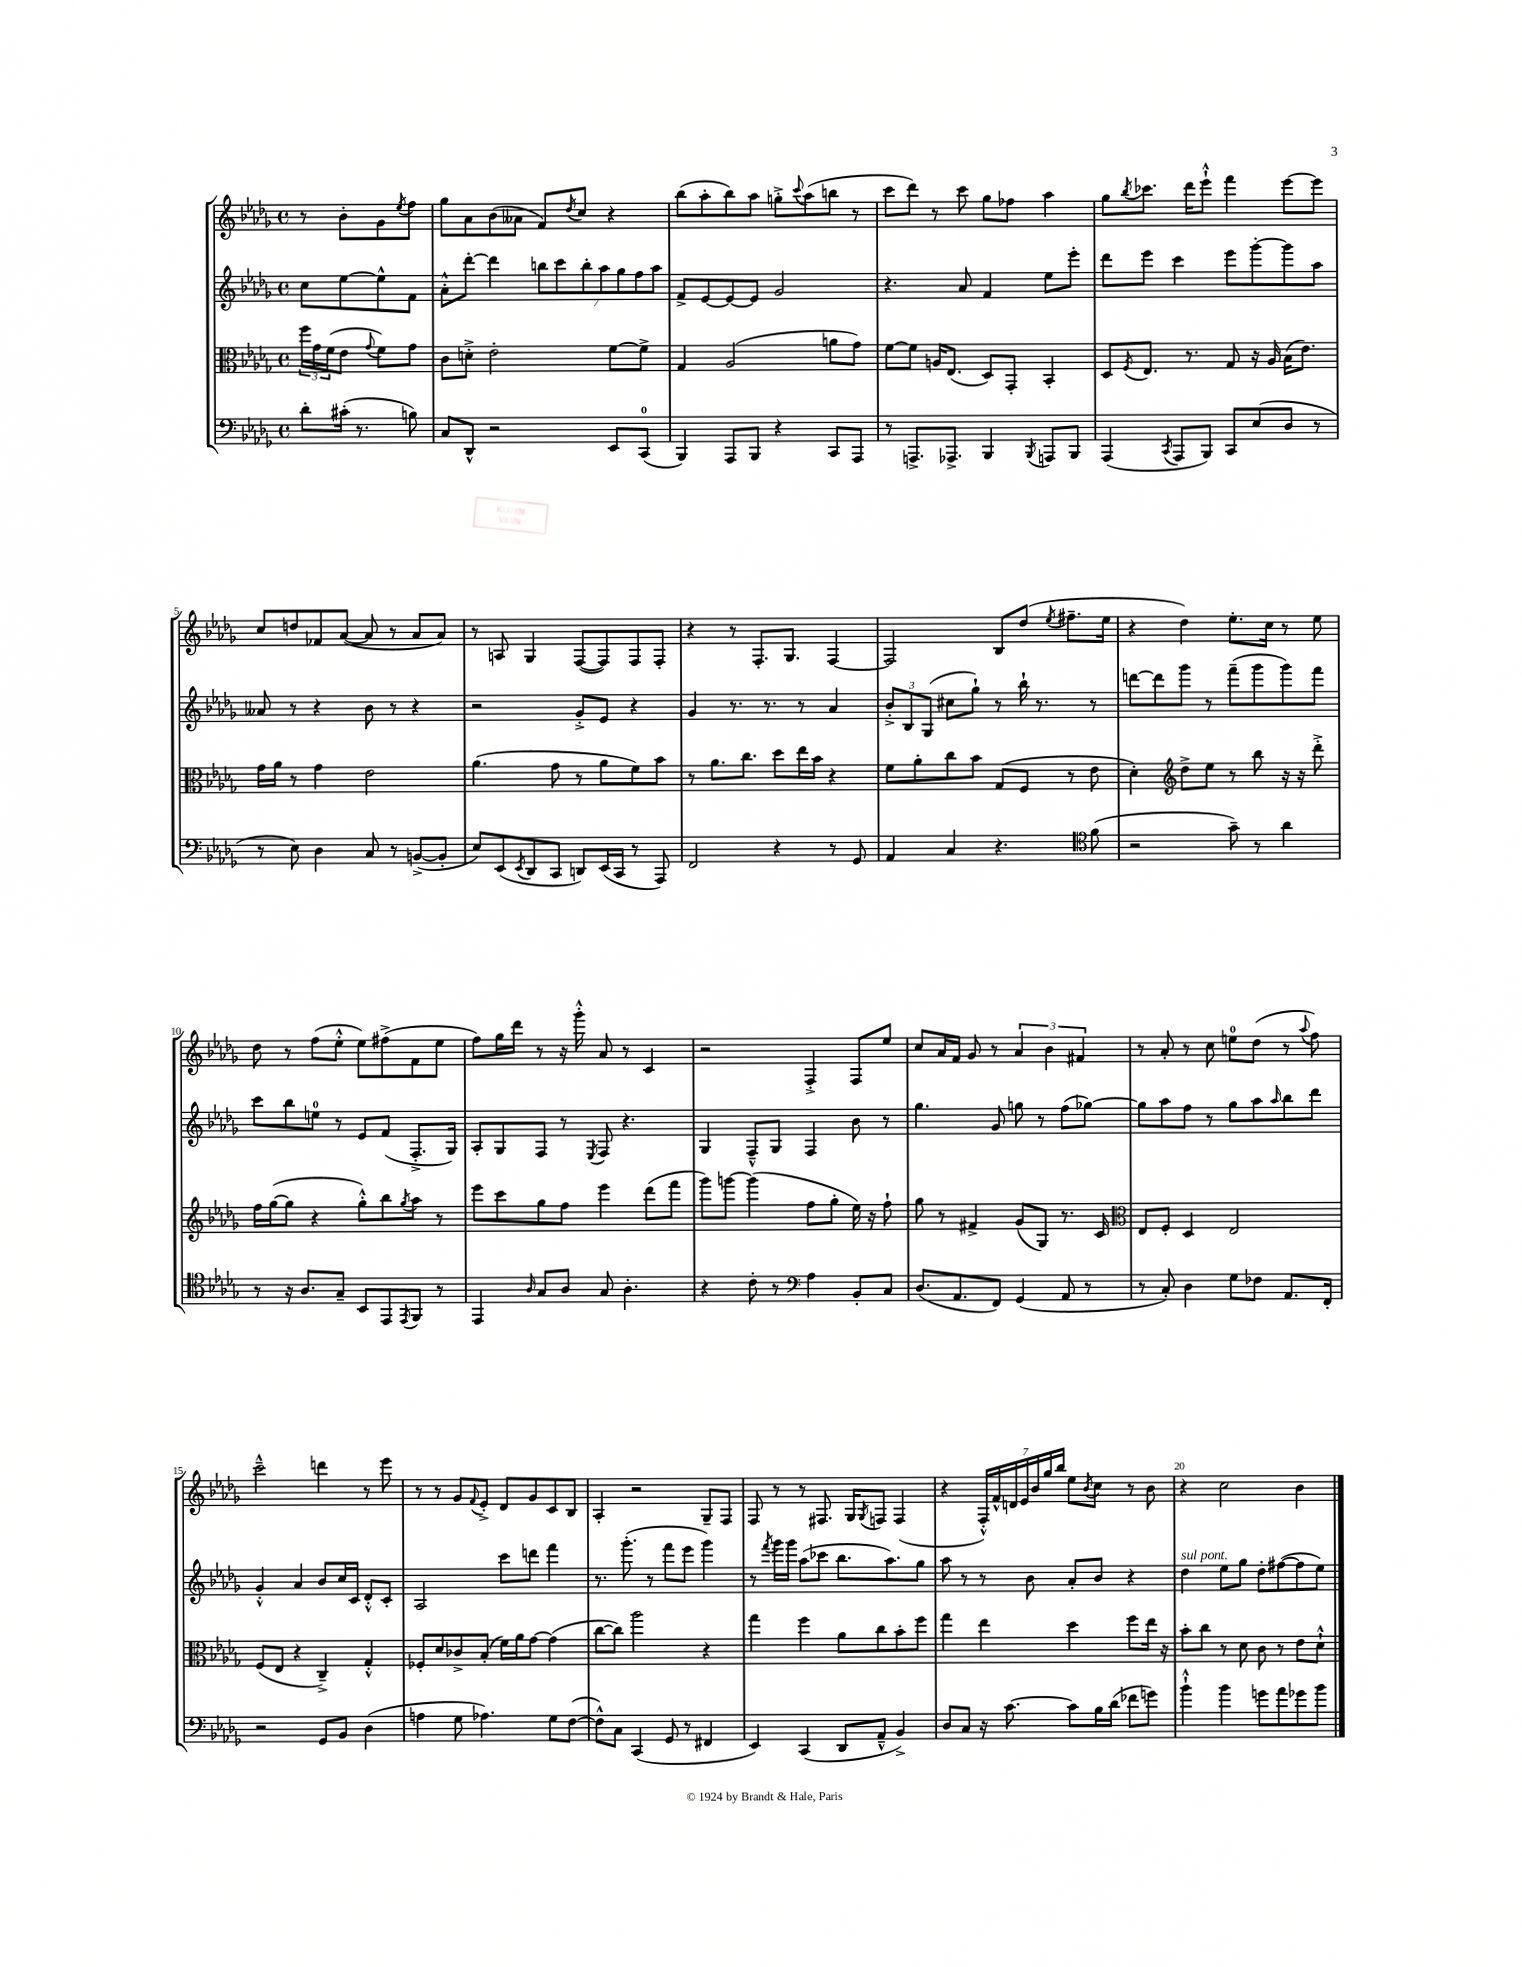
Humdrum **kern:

**kern	**kern	**kern	**kern
*part4	*part3	*part2	*part1
*staff4	*staff3	*staff2	*staff1
*clefF4	*clefC3	*clefG2	*clefG2
*k[b-e-a-d-g-]	*k[b-e-a-d-g-]	*k[b-e-a-d-g-]	*k[b-e-a-d-g-]
*M4/4	*M4/4	*M4/4	*M4/4
*met(c)	*met(c)	*met(c)	*met(c)
=	=	=	=
8d-'\L	24ff\LL	8cc\L	8r
.	24g-\	.	.
.	(24f\J	.	.
(16c#X'\Jk	8e-\J	[8ee-\	8b-'\L
8.r	.	.	.
.	8qqg-/	.	.
.	8f\L)	8ee-^^\]	8g-\
.	.	.	8qee-/
8Bn\)	8g-\J	8f\J	8ff\J
=1	=1	=1	=1
8C/L	8c\L	8a-'^^\L	8gg-\L
8DD-^^/J	8dn'^\J	[8ddd-'\J	8a-\
2r	2e-'\	4ddd-\]	(8b-\
.	.	.	8a--X\J
.	.	14bbn\L	8f/L)
.	.	14ccc\	.
.	.	.	8qdd-/
.	.	.	8cc/J
.	.	14bb'\	.
.	.	14aa-\	.
8EE-/L	[8f\L	.	4r
.	.	14gg-\	.
.	.	14ff\	.
(8CC/J	8f^\J]	.	.
.	.	14aa-\J	.
=2	=2	=2	=2
4BBB-/)	4G-/	8f^/L	(8bb-\L
.	.	[8e-/	8aa-'\
8AAA-/L	(2A-/	8e-/_	8bb-\)
8BBB-/J	.	8e-/J]	8aa-\J
4r	.	2g-/	8ggn'^\L
.	.	.	8qqccc/
.	.	.	(8aa-\
8CC/L	8an\L	.	8bbn\J
8AAA-/J	8g-\J)	.	8r
=3	=3	=3	=3
8r	[8f\L	4.r	8ccc\L
8.AAAn^/L	8f\J]	.	8ddd-\J)
.	16An/KL	.	8r
8.AAA-X^/J	(8.E-/J	.	.
.	.	8a-/	8ccc\
4BBB-/	8D-/L)	4f/	8gg-\L
.	8GG-'/J	.	8ff-X\J
8qBBB-/	.	.	.
8AAAn/L	4BB-'/	8ee-\L	4aa-\
8BBB-/J	.	8eee-'\J	.
=4	=4	=4	=4
(4AAA-/	8D-/L	8ddd-\L	8gg-\L
.	8qF/	.	8qbb-/
.	8.E-/J	8eee-\J	8.ccc-X\J
8qCC/	.	.	.
8AAA-/L	.	4ccc\	.
.	8.r	.	16ddd-\KL
8BBB-/J)	.	.	8eee-`^^\J
8CC/L	8G-/	8eee-\L	4fff\
(8E-/	16r	[8ggg-'\	.
.	16A-/	.	.
8D-/J	(16B-\KL	8ggg-\]	[8eee-\L
.	8.e-\J)	.	.
8r	.	8aa-\J	8eee-\J]
!!LO:LB:g=z
=5	=5	=5	=5
8r	16g-\LL	8a--X/	8cc/L
.	16a-\JJ	.	.
8E-\)	8r	8r	8ddn/
4D-\	4g-\	4r	8f-X/
.	.	.	([8a-/J
8C/	2e-\	8b-\	8a-/]
8r	.	8r	8r
([8BBn^/L	.	4r	8a-/L
8BB'/J]	.	.	8a-/J)
=6	=6	=6	=6
8E-/L)	(4.a-\	2r	8r
(8EE-/	.	.	8An/
8qEE-/	.	.	.
8DD-/	.	.	4G-/
8CC/J	8g-\	.	.
8DDn/L)	8r	8g-'^/L	([8F/L
(16EE-/L	8a-\L	8e-/J	8F/])
16CC/JJ	.	.	.
8r	8f\)	4r	8F/
8AAA-/)	8b-\J	.	8F'/J
=7	=7	=7	=7
2FF/	8r	4g-/	4r
.	8.a-\L	.	.
.	.	8.r	8r
.	8.cc\J	.	.
.	.	.	8.F'/L
.	.	8.r	.
4r	8dd-\L	.	.
.	.	.	8.G-/J
.	16ee-\L	8r	.
.	16b-\JJ	.	.
8r	4r	4a-/	[4F/
8GG-/	.	.	.
=8	=8	=8	=8
4AA-/	8f\L	12b-'^/L	2F/]
.	.	12B-/	.
.	8a-'\	.	.
.	.	(12G-/J	.
4C/	8cc\	8cc#X\L	.
.	8b-\J	8gg-`\J)	.
4.r	(8G-/L	8r	8B-/L
.	8F/J	16bb-`\	(8dd-/J
.	.	8.r	.
.	.	.	8qee-/
.	8r	.	8.ff#X~\L
*clefC4	*	*	*
(8f\	8e-\	8r	.
.	.	.	16ee-\Jk
=9	=9	=9	=9
2r	4d-'\)	[8dddn\L	4r
.	.	8ddd\]	.
*	*clefG2	*	*
.	8dd-^\L	8ggg-\J	4dd-\)
.	8ee-\J	8r	.
8g-~\)	8r	(8fff~\L	8.ee-'\L
8r	8bb-\	8ggg-\	.
.	.	.	16cc\Jk
4a-\	16r	8ggg-\)	8r
.	16r	.	.
.	8ddd-'^\	8fff\J	8ee-\
!!LO:LB:g=z
=10	=10	=10	=10
8r	16ff\LL	8ccc\L	8dd-\
.	([16gg-\J	.	.
16r	8gg-\J]	8bb-\	8r
8.A-/L	.	.	.
.	4r	8een\J	(8ff\L
8G-~/J	.	8r	8ee-'^^\J
8BB-/L	8gg-'^^\L)	8e-/L	8ee-\L)
8EE-/	8bb-\	(8f/J	(8ff#X^\
8qEE-/	8qgg-/	.	.
8FF/J	8aa-\J	8.F'^/L	8f\
8r	8r	.	8ee-\J
.	.	16G-/Jk)	.
=11	=11	=11	=11
4EE-/	8eee-\L	8A-'/L	8ff\L)
.	8ccc\	8G-/	16gg-\L
.	.	.	16ddd-\JJ
16qqA-/	.	.	.
8G-/L	8gg-\	8F/J	8r
8A-/J	8ff\J	8r	16r
.	.	.	16ggg-'^^\
.	.	8qE-/	.
8G-/	4eee-\	8F/	8a-/
4.A-'\	.	4.r	8r
.	(8ddd-\L	.	4c/
.	8fff\J	.	.
=12	=12	=12	=12
4r	8ggg-\L)	4G-/	2r
.	[8gggn\J	.	.
8c'\	(4ggg\]	8F~^^/L	.
8r	.	8G-/J	.
*clefF4	*	*	*
4A-\	8ff\L	4F/	4F'^/
.	8gg-'\J	.	.
8BB-'/L	16ee-\)	8b-\	8F/L
.	16r	.	.
8C/J	8ff`\	8r	8ee-/J
=13	=13	=13	=13
(8.D-/L	8gg-\	4.gg-\	8cc/L
.	8r	.	16a-/L
8.AA-/	.	.	16f/JJ
.	4f#X^/	.	8g-/
8FF/J)	.	8g-/	8r
(4GG-/	(8g-/L	8ggn\	6a-/
.	8G-/J)	8r	.
.	.	.	6b-\
8AA-/	8.r	(8ff\L	.
.	.	.	6f#X/
8r	.	[8gg-X\J)	.
.	16c/	.	.
=14	=14	=14	=14
*	*clefC3	*	*
8r	8E-/L	8gg-\L]	8r
8C'/)	8F'/J	8aa-\	8a-'/
4D-\	4D-/	8ff\J	8r
.	.	8r	8cc\
8G-\L	2E-/	8gg-\L	8een\L
8F-X\J	.	8aa-\	(8dd-\J
.	.	16qqaa-/	.
8.AA-/L	.	8bb-\	8r
.	.	.	8qqaa-/
.	.	8ddd-\J	8ff\)
16FF'/Jk	.	.	.
!!LO:LB:g=z
=15	=15	=15	=15
2r	(8F/L	4g-'^^/	2ccc~^^\
.	8E-/J	.	.
.	4r	4a-/	.
8GG-/L	4C~^/)	8b-/L	4dddn\
8BB-/J	.	16cc/L	.
.	.	16c/JJ	.
(4D-\	4G-'^^/	8d-'^^/L	8r
.	.	8c'/J	8eee-\
=16	=16	=16	=16
4An\	8F-X'/L	2A-/	8r
.	8d-/	.	8r
8G-\	8c-X^/	.	8g-/L
.	.	.	8qqf/
4.A-X\)	(8B-'/J	.	8e-'^/J
.	16f\LL)	8ccc\L	8d-/L
.	16a-\J	.	.
.	[8g-\J	8dddn\J	8g-/
8G-\L	(4g-\]	4fff\	8c/
([8F\J	.	.	8B-/J
=17	=17	=17	=17
8F^^\L])	[8cc\L	8.r	4A-'/
8C\J	8cc\J])	.	.
.	.	(8.ggg-'\	.
(4CC/	2aa-\	.	2r
.	.	8r	.
8GG-/	.	8fff\L	.
8r	.	8eee-\J	.
4FF#X/	4r	4ggg-\)	8G-~/L
.	.	.	8F/J
=18	=18	=18	=18
4EE-/)	4gg-\	8r	8F/
.	.	8qfff/	.
.	.	16ggg-\LL	8r
.	.	16ggg-\JJ	.
(4CC/	4ff\	(8aa-\L	8r
.	.	8ccc-X\J	8.F#X/
8DD-/L	8a-\L	8.bb-\L	.
.	.	.	16G-/KL
.	.	.	8qG-/
8AA-~^^/J	8cc\	.	8Fn/J
.	.	8.aa-\)	.
4BB-^/)	8b-'\	.	(4F/
.	8ff\J	8gg-\J	.
=19	=19	=19	=19
8D-/L	4gg-\	8aa-\	4r
8C/J	.	8r	.
16r	4ee-\	8r	28F'^^/LL)
.	.	.	28f^^/
[8.c\	.	.	.
.	.	.	28dn/
.	.	.	28e-/
.	.	8b-\	.
.	.	.	28b-/
.	.	.	28gg-/
.	.	.	28bb-/JJ
8c\L]	4dd-\	8a-'/L	8ee-\L
.	.	.	8qb-/
16B-\L	.	8b-/J	8cc\J
(16d-\JJ	.	.	.
8f-X\L	8ff\L	4r	8r
8gn\J)	16ee-\Jk	.	8b-\
.	16r	.	.
=20	=20	=20	=20
!	!	!LO:TX:a:i:t=sul pont.	!
4b-`^^\	8b-'\L	4dd-\	4r
.	8cc\J	.	.
4b-\	8r	8ee-\L	2cc\
.	8d-\	8gg-\J	.
8gn\L	8c\	8dd-'\L	.
8a-\	8r	([8ff#X\	.
8g-X\	8e-\L	8ff#\]	4b-\
8b-\J	8d-`^^\J	8ee-\J)	.
==	==	==	==
*-	*-	*-	*-
